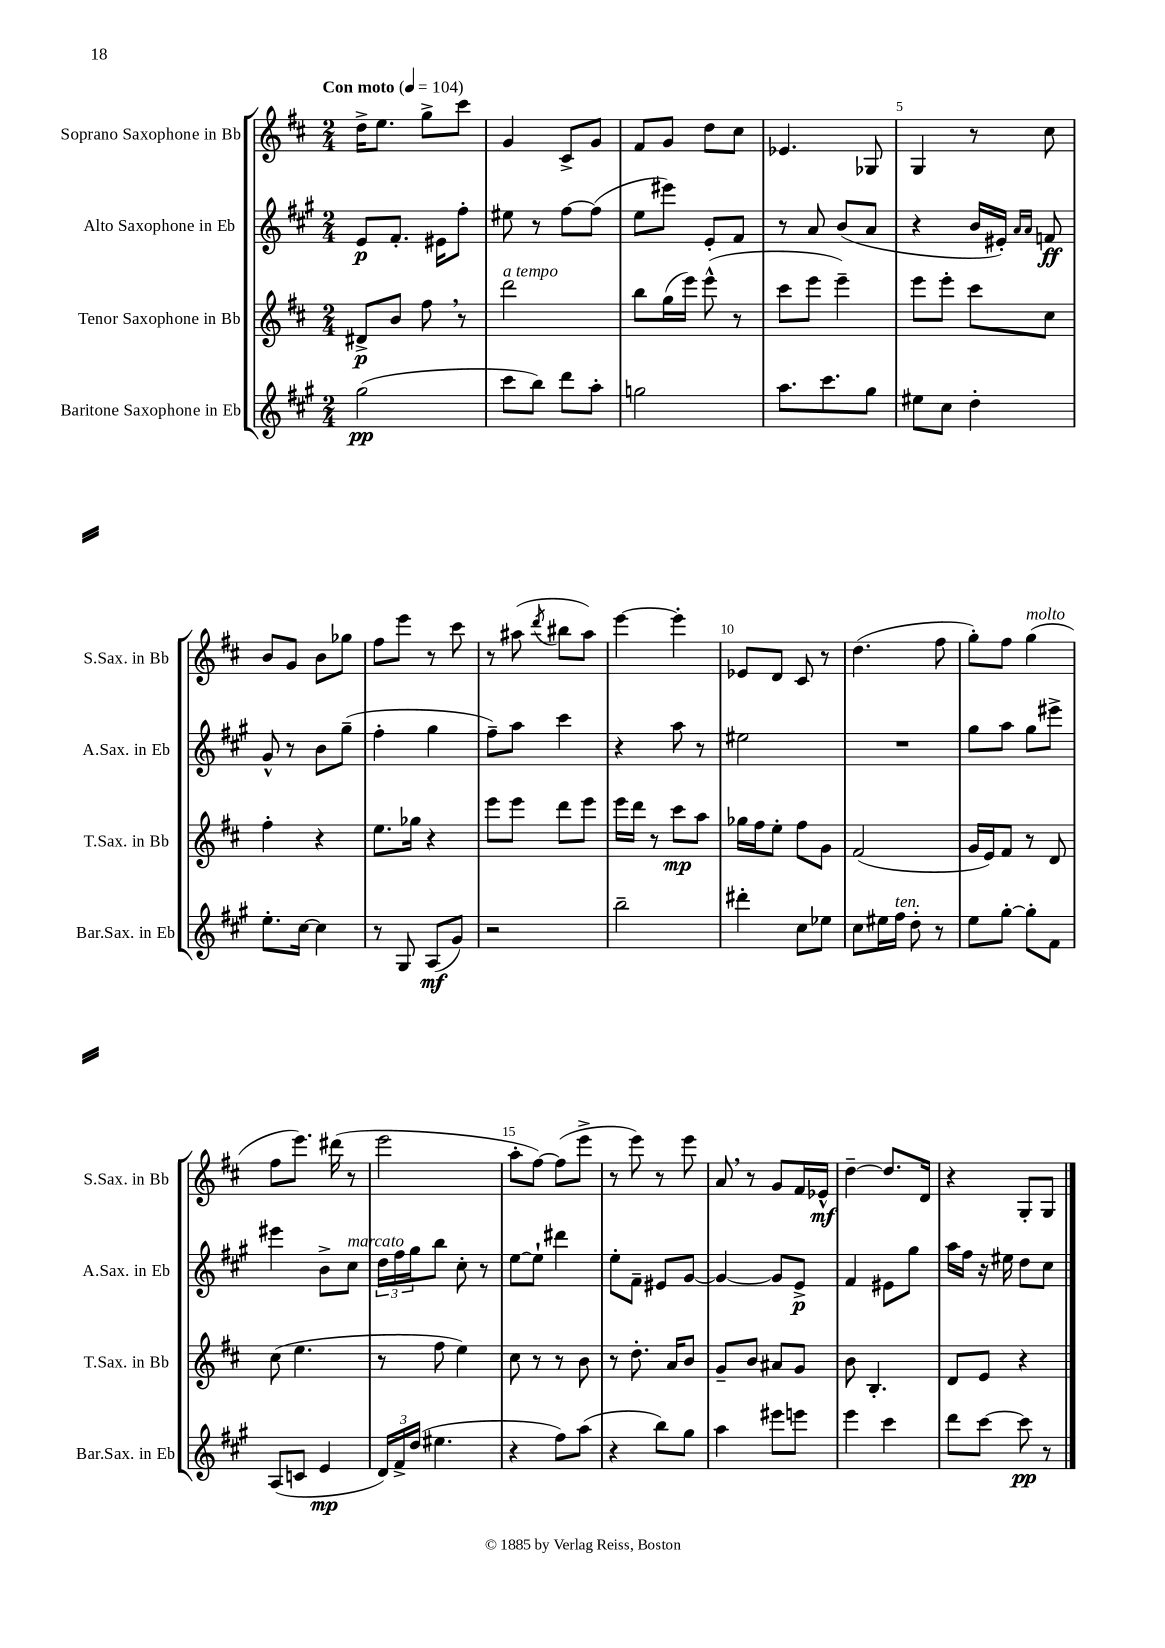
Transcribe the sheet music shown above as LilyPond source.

<<
\new StaffGroup <<
\new Staff = "s0" \with { instrumentName = "Soprano Saxophone in Bb" shortInstrumentName = "S.Sax. in Bb" } {
    \clef treble \key d \major \numericTimeSignature \time 2/4 \tempo "Con moto" 4 = 104
    d''16-> e''8. g''8-> cis'''8 |
    g'4 cis'8-> g'8 |
    fis'8 g'8 d''8 cis''8 |
    ees'4. ges8 |
    g4 r8 cis''8 |
    b'8 g'8 b'8 ges''8 |
    fis''8 e'''8 r8 cis'''8 |
    r8 ais''8( \acciaccatura { d'''8 } bis''8 ais''8) |
    e'''4~ e'''4-. |
    ees'8 d'8 cis'8 r8 |
    d''4.( fis''8 |
    g''8-.) fis''8 g''4^\markup { \italic "molto" }( |
    fis''8 e'''8.) dis'''16( r8 |
    e'''2 |
    a''8-. fis''8~) fis''8( e'''8-> |
    r8 e'''8) r8 e'''8 |
    a'8 \breathe r8 g'8 fis'16 ees'16-^\mf |
    d''4~-- d''8. d'16 |
    r4 g8-. g8 \bar "|." |
}
\new Staff = "s1" \with { instrumentName = "Alto Saxophone in Eb" shortInstrumentName = "A.Sax. in Eb" } {
    \clef treble \key a \major \numericTimeSignature \time 2/4
    e'8\p fis'8.-. eis'16 fis''8-. |
    eis''8 r8 fis''8~ fis''8( |
    e''8 eis'''8) e'8-. fis'8 |
    r8 a'8 b'8( a'8 |
    r4 b'16 eis'16-.) \grace { a'16 a'16 } f'8\ff |
    gis'8-^ r8 b'8 gis''8--( |
    fis''4-. gis''4 |
    fis''8--) a''8 cis'''4 |
    r4 a''8 r8 |
    eis''2 |
    R2 |
    gis''8 a''8 gis''8 eis'''8-> |
    eis'''4 b'8-> cis''8^\markup { \italic "marcato" } |
    \tuplet 3/2 { d''16 fis''16 gis''16 } b''8 cis''8-. r8 |
    e''8~ e''8-! dis'''4 |
    e''8-. fis'8-- eis'8 gis'8~ |
    gis'4~ gis'8 e'8->\p |
    fis'4 eis'8 gis''8 |
    a''16 fis''16 r16 eis''16 d''8 cis''8 \bar "|." |
}
\new Staff = "s2" \with { instrumentName = "Tenor Saxophone in Bb" shortInstrumentName = "T.Sax. in Bb" } {
    \clef treble \key d \major \numericTimeSignature \time 2/4
    dis'8->\p b'8 fis''8 \breathe r8 |
    d'''2^\markup { \italic "a tempo" } |
    b''8 g''16( e'''16) e'''8-^( r8 |
    cis'''8 e'''8 e'''4--) |
    e'''8 e'''8-. cis'''8 cis''8 |
    fis''4-. r4 |
    e''8. ges''16 r4 |
    e'''8 e'''8 d'''8 e'''8 |
    e'''16 d'''16 r8 cis'''8\mp a''8 |
    ges''16 fis''16 e''8-. fis''8 g'8 |
    fis'2( |
    g'16 e'16) fis'8 r8 d'8 |
    cis''8( e''4. |
    r8 fis''8 e''4) |
    cis''8 r8 r8 b'8 |
    r8 d''8.-. a'16 b'8 |
    g'8-- b'8 ais'8 g'8 |
    b'8 b4.-. |
    d'8 e'8 r4 \bar "|." |
}
\new Staff = "s3" \with { instrumentName = "Baritone Saxophone in Eb" shortInstrumentName = "Bar.Sax. in Eb" } {
    \clef treble \key a \major \numericTimeSignature \time 2/4
    gis''2\pp( |
    cis'''8 b''8) d'''8 a''8-. |
    g''2 |
    a''8. cis'''8. gis''8 |
    eis''8 cis''8 d''4-. |
    e''8.-. cis''16~ cis''4 |
    r8 gis8 a8\mf( gis'8) |
    r2 |
    b''2-- |
    dis'''4-. cis''8 ees''8 |
    cis''8 eis''16 fis''16^\markup { \italic "ten." } d''8-. r8 |
    e''8 gis''8~-. gis''8-. fis'8 |
    a8( c'8 e'4\mp |
    \tuplet 3/2 { d'16) fis'16-> d''16( } eis''4. |
    r4 fis''8) a''8( |
    r4 b''8) gis''8 |
    a''4 eis'''8 e'''8 |
    e'''4 cis'''4 |
    d'''8 cis'''8~ cis'''8\pp r8 \bar "|." |
}
>>
>>
\layout { \context { \Score \override BarNumber.break-visibility = ##(#f #t #t) barNumberVisibility = #(every-nth-bar-number-visible 5) } }
